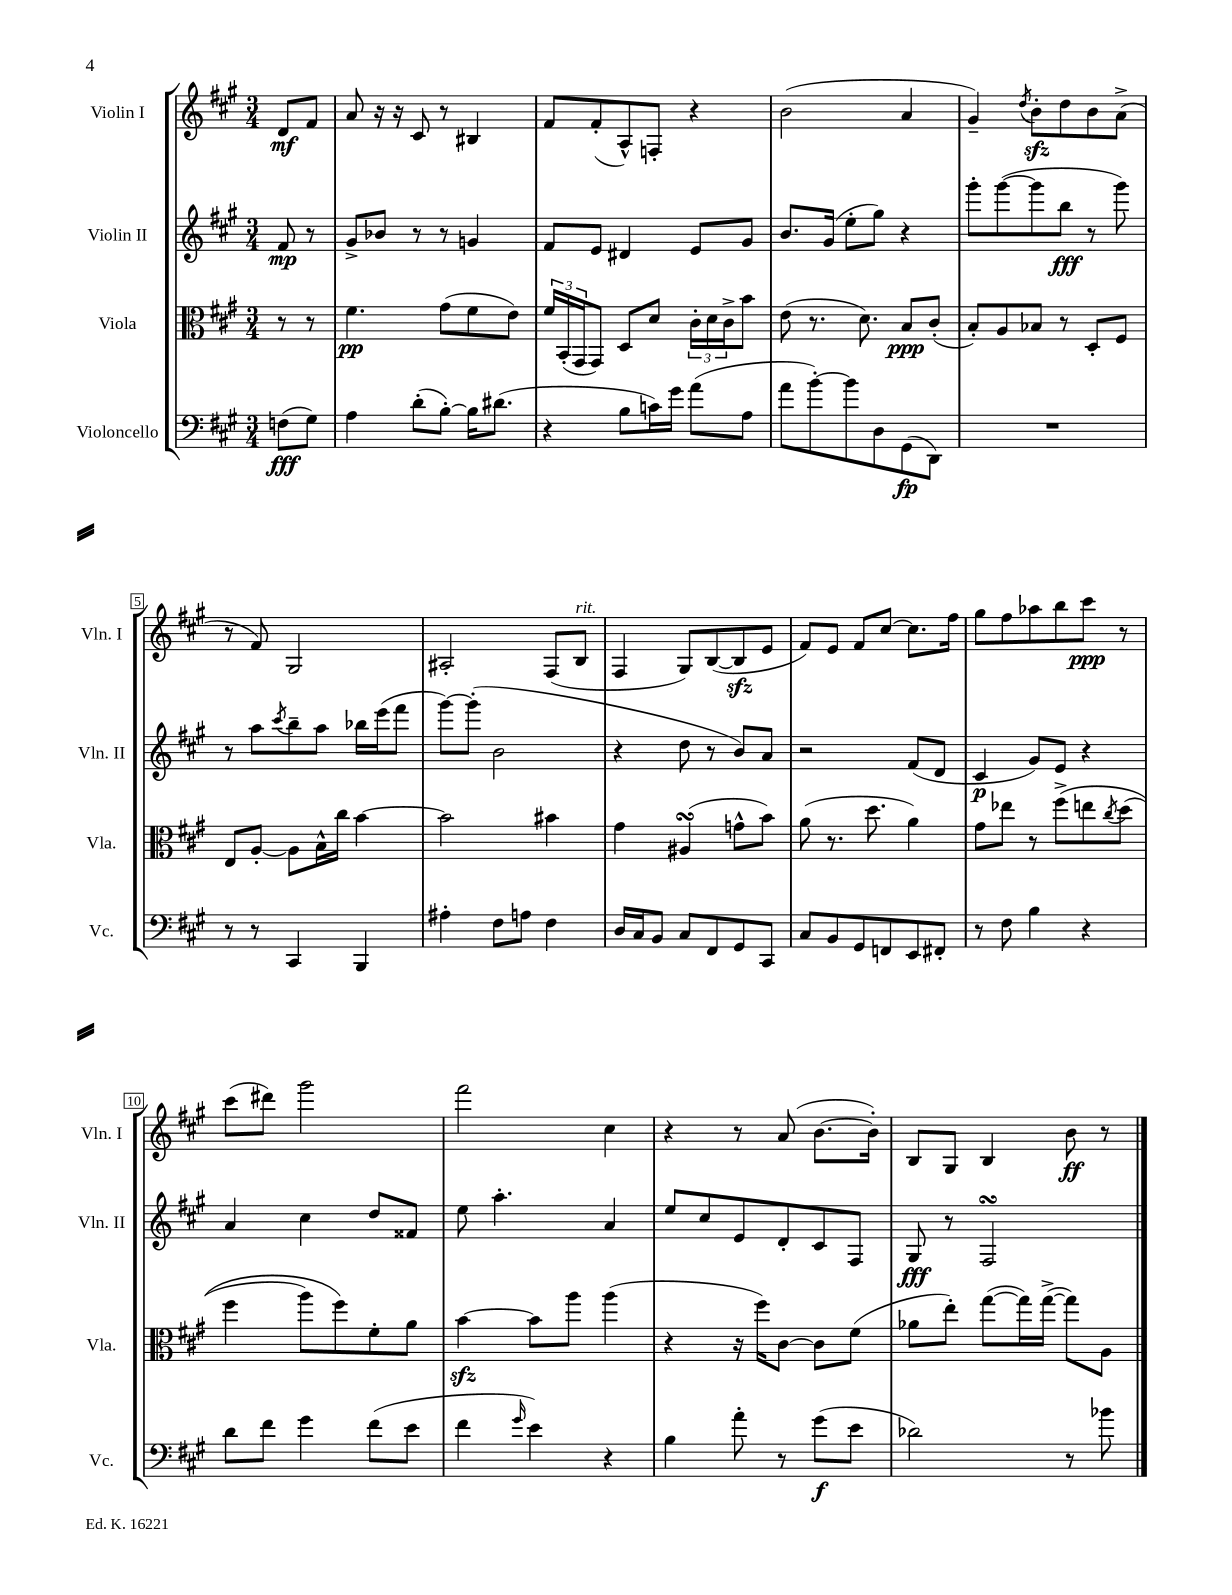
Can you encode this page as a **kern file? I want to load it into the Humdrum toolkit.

**kern	**kern	**kern	**kern
*staff4	*staff3	*staff2	*staff1
*clefF4	*clefC3	*clefG2	*clefG2
*k[f#c#g#]	*k[f#c#g#]	*k[f#c#g#]	*k[f#c#g#]
*M3/4	*M3/4	*M3/4	*M3/4
(8F\L	8r	8f#/	8d/L
8G#\J)	8r	8r	8f#/J
=	=	=	=
4A\	4.f#\	8g#^/L	8a/
.	.	8b-/J	16r
.	.	.	16r
(8d'\L	.	8r	8c#/
[8B'\J)	(8g#\L	8r	8r
16B\]LK	8f#\	4g/	4B#/
(8.d#\J	.	.	.
.	8e\J)	.	.
=	=	=	=
4r	24f#/LL	8f#/L	8f#/L
.	(24BB'/	.	.
.	24GG#/J	.	.
.	8GG#/J)	8e/J	(8f#'/
8B\L	8D/L	4d#/	8A^^/)
16c\L)	8d/J	.	8F'/J
16g#\JJ	.	.	.
(8a\L	24c#'\LL	8e/L	4r
.	24d\	.	.
.	24c#^\J	.	.
8A\J	8b\J	8g#/J	.
=	=	=	=
8a\L	(8e\	8.b/L	(2b\
[8b'\)	8.r	.	.
.	.	(16g#/Jk	.
8b\]	.	8ee'\L	.
.	8.d\)	.	.
8D\	.	8gg#\J)	.
(8GG#\	8B/L	4r	4a/
8DD\J)	(8c#'/J	.	.
=	=	=	=
2.r	8B'/L)	8ggg#'\L	4g#~/)
.	8A/	([8ggg#\	.
.	.	.	8qdd/
.	8B-/J	8ggg#\]	8b'\L
.	8r	8bb\J	8dd\
.	8D'/L	8r	8b\
.	8F#/J	8ggg#\)	(8a^\J
=	=	=	=
8r	8E/L	8r	8r
8r	[8A'/J	8aa\L	8f#/)
.	.	8qccc#/	.
4CC#/	8A\]L	8bb~\	2G#/
.	16B^^\L	8aa\J	.
.	16cc#\JJ	.	.
4BBB/	[4b\	16bb-\LL	.
.	.	(16eee\J	.
.	.	8fff#\J	.
=	=	=	=
4A#'\	2b\]	[8ggg#\L)	2A#'/
.	.	(8ggg#'\]J	.
8F#\L	.	2b\	.
8A\J	.	.	.
4F#\	4b#\	.	(8F#/L
.	.	.	8B/J
=	=	=	=
16D/LL	4g#\	4r	4F#/
16C#/J	.	.	.
8BB/J	.	.	.
8C#/L	(4A#/	8dd\	8G#/L)
8FF#/	.	8r	([8B/
8GG#/	8g^^\L	8b/L)	8B/]
8CC#/J	8b\J)	8a/J	8e/J
=	=	=	=
8C#/L	(8a\	2r	8f#/L)
8BB/	8.r	.	8e/J
8GG#/	.	.	8f#/L
.	8.dd\	.	.
8FF/	.	.	[8cc#/J
8EE/	4a\)	(8f#/L	8.cc#\]L
8FF#'/J	.	8d/J	.
.	.	.	16ff#\Jk
=	=	=	=
8r	8g#\L	4c#/	8gg#\L
8F#\	8ee-\J	.	8ff#\
4B\	8r	8g#/L)	8aa-\
.	&(8ff#^\L	8e/J	8bb\
4r	8ee\	4r	8ccc#\J
.	8qcc#/	.	.
.	(8dd\J	.	8r
=	=	=	=
8d\L	4ff#\	4a/	(8ccc#\L
8f#\J	.	.	8ddd#\J)
4g#\	8aa\L)	4cc#\	2ggg#\
.	8ff#\&)	.	.
(8f#\L	8f#'\	8dd/L	.
8e\J	8a\J	8f##/J	.
=	=	=	=
4f#\	[4b\	8ee\	2fff#\
.	.	4.aa'\	.
16qqg#/	.	.	.
4e\)	8b\]L	.	.
.	8aa\J	.	.
4r	(4aa\	4a/	4cc#\
=	=	=	=
4B\	4r	8ee/L	4r
.	.	8cc#/	.
8a'\	16r	8e/	8r
.	16ff#\LK)	.	.
8r	[8c#\J	8d'/	(8a/
(8g#\L	8c#\]L	8c#/	[8.b\L
8e\J	(8f#\J	8F#/J	.
.	.	.	16b'\]Jk)
=	=	=	=
2d-\)	8a-\L	8G#/	8B/L
.	8ee'\J)	8r	8G#/J
.	([8gg#\L	2F#/	4B/
.	16gg#\]L)	.	.
.	([16gg#^\JJ	.	.
8r	8gg#\]L)	.	8b\
8b-\	8A\J	.	8r
==	==	==	==
*-	*-	*-	*-
